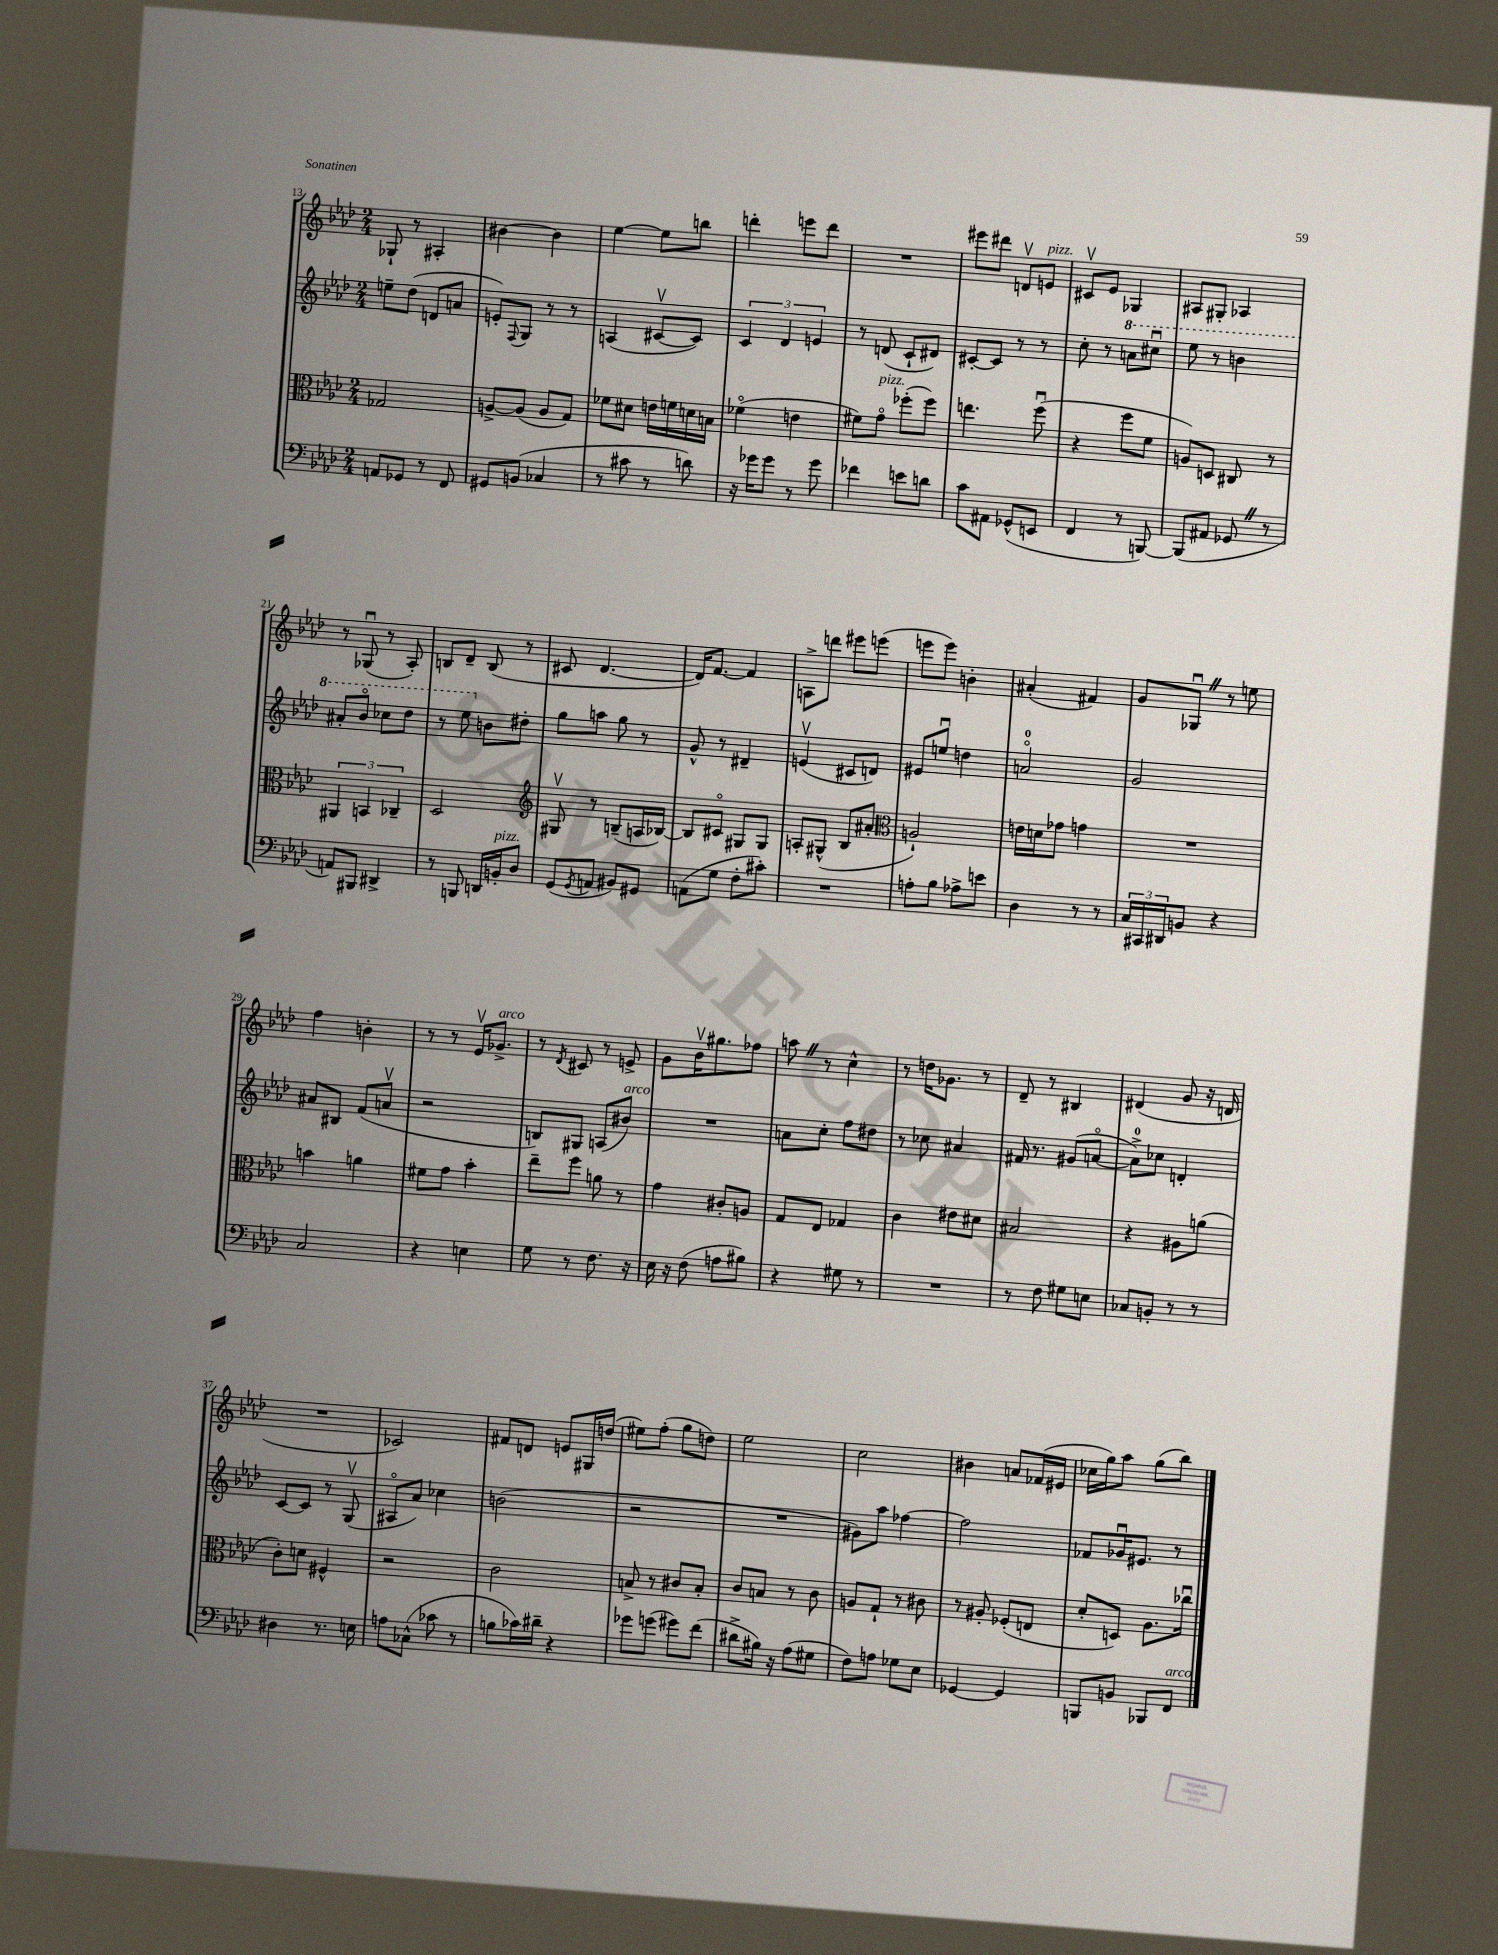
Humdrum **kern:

**kern	**kern	**kern	**kern
*staff4	*staff3	*staff2	*staff1
*clefF4	*clefC3	*clefG2	*clefG2
*k[b-e-a-d-]	*k[b-e-a-d-]	*k[b-e-a-d-]	*k[b-e-a-d-]
*M2/4	*M2/4	*M2/4	*M2/4
8AA/L	2G-/	8ee~\L	8G-`/
8GG-/J	.	(8dd-\J	8r
8r	.	8d/L	4A#'/
8FF/	.	8a/J	.
=	=	=	=
8GG#/L	[8A^/L	8e'/L)	[4b#\
.	.	8qqF/	.
(8BB/J	(8A/]J	8G/J	.
4C-/	8A/L	8r	4b#\]
.	8G/J)	8r	.
=	=	=	=
8r	8f-\L	(4A/	[4ee-\
8c#\	8d#\J	.	.
8r	16e\LL	[8c#v/L	8ee-\]L
.	16f\	.	.
8d\)	16d\	8c#/]J)	8bb\J
.	16B\JJ	.	.
=	=	=	=
16r	(4f-o\	6c/	4ddd'\
16g-\LK	.	.	.
8g-\J	.	.	.
.	.	6d-/	.
8r	4e\	.	8eee\L
.	.	6e/	.
8g-\	.	.	8ddd\J
=	=	=	=
4f-\	8f#\L)	8r	2r
.	8go\J	(8d/	.
8e\L	(8ff-'\L	8c`/L	.
8d\J	8ff-\J)	8d#/J)	.
=	=	=	=
8c\L	4.ee\	[8c#'/L	8eee#\L
8AA#\J	.	8c#/]J	8ddd#\J
(8GG-^^/L	.	8r	8dv/L
8EE/J	(8ffu\	8r	8e/J
=	=	=	=
4FF/	4r	8cc'\	8c#v/L
.	.	8r	8e-/J
8r	8ff\L	8aa\L	4G-/
[8BBB/)	8f\J	8ccc#u\J	.
=	=	=	=
(8BBB/]L	8A/L)	8eee-\	8A#/L
8AA#/J	8D/J	8r	8G#'/J
8GG-/	8C#/	4bb\	4A-/
8r	8r	.	.
=	=	=	=
8AA/L)	6AA#/	8aa#'/L	8r
8BBB#/J	.	8bb-o/J	(8G-u/
.	6BB/	.	.
4DD#^/	.	8ccc-\L	8r
.	6C-~/	.	.
.	.	8ddd-\J	8A-'/)
=	=	=	=
8r	2D-/	8r	8B/L
8BBB/	.	8eee-\	8d-~/J
16DD/LL	.	8b\L	(8B/
16BB'/J	.	.	.
8D-/J	.	8dd#'\J	8r
=	=	=	=
*	*clefG2	*	*
(8GG/L	8G#v/	8gg\L	8c#/
8qGG/	.	.	.
8AA/J	8r	8aa\J	[4.d-/
8BB#/L)	(8B~/L	8gg\	.
8GG#/J	16A/L	8r	.
.	[16B-/JJ)	.	.
=	=	=	=
(8AA\L	8B-/]L	8g^^/	16d-/]LK)
.	.	.	[8.f/J
8G\J	8c#o/J	8r	.
8F'\L	8G#/L	4d#~/	4f/]
8c#'\J)	8G#/J	.	.
=	=	=	=
2r	8A'/L	(4ev/	8A^\L
.	(8G#^^/J	.	8ddd\J
.	8B-/L	8c#/L	8eee#\L
.	8a#'/J	8d/J)	(8eee\J
=	=	=	=
*	*clefC3	*	*
8A'\L	2A`/)	8e#/L	8eee\L
8B-\J	.	8eeu/J	8eee\J)
8A-^\L	.	4dd\	4b'\
8e\J	.	.	.
=	=	=	=
4D-\	16e\LL	2ao/	(4a#'/
.	16d\J	.	.
.	8g-\J	.	.
8r	4g\	.	4f#/)
8r	.	.	.
=	=	=	=
24C/LL	2r	2g/	8g/L
24CC#/	.	.	.
24DD#/J	.	.	.
8BB/J	.	.	8G-u/J
4r	.	.	8r
.	.	.	8ee\
=	=	=	=
2C/	4b\	8a#/L	4ff\
.	.	8B#/J	.
.	4a\	(8f/L	4b'\
.	.	8av/J	.
=	=	=	=
4r	8f#\L	2r	8r
.	8g\J	.	8r
4E\	4b-'\	.	16e-v/LK
.	.	.	8.g-^/J
=	=	=	=
8G\	8ee-~\L	8B/L)	8r
.	.	.	8qd-/
8r	8ff\J	8G#/J	8c#/
8.F\	8a\	(8A/L	8r
.	8r	8b#/J)	8e^/
16r	.	.	.
=	=	=	=
16E-\	4g\	2r	8g\L
16r	.	.	.
(8F\	.	.	16b-v\K
.	.	.	8.gg#\
8A\L	8c#'/L	.	.
8B#\J)	8A/J	.	8ff-\J
=	=	=	=
4r	8G/L	8a\L	8aa\
.	8E-/J	8cc'\J	8r
8G#\	4G-/	8ff\L	4cc^^\
8r	.	8dd#\J	.
=	=	=	=
2r	4c\	8r	8r
.	.	8cc-\	16dd\LK
.	.	.	8.g-\J
.	8e#\L	4a#/	.
.	8d#\J	.	8r
=	=	=	=
8r	2B#/	16f#/	8d-~/
.	.	8.r	.
8F\	.	.	8r
8G#\L	.	(8g#/L	4B#/
8E\J	.	[8ao/J	.
=	=	=	=
8C-/L	4r	8a^\]L)	(4d#/
8BB'/J	.	8cc-\J	.
8r	8A#\L	4d'/	8g/
8r	(8a\J	.	16r
.	.	.	16d/
=	=	=	=
4D#\	8c'\L)	[8c/L	2r
.	8d\J	8c/]J	.
8.r	4F#^^/	8r	.
.	.	(8Gv/	.
16E\	.	.	.
=	=	=	=
8A\L	2r	8A#o/L	2c-/)
(8C-^^\J	.	8a-/J)	.
8c-\	.	4cc-\	.
8r	.	.	.
=	=	=	=
8B\L	2c\	(2b\	8f#/L
16c-\L)	.	.	8d/J
16d#~\JJ	.	.	.
4r	.	.	8e/L
.	.	.	16G#/L
.	.	.	(16dd/JJ
=	=	=	=
8g-\L	8B^/	2r	8ee#\L)
(8g\J	8r	.	(8ff'\J
8g#\L)	8c#/L	.	8gg\L
(8f\J	8B'/J	.	8dd\J)
=	=	=	=
8d#^\L	8c/L	2r	2ee-\
16B#\Jk)	8B/J	.	.
16r	.	.	.
(8A-\L	8r	.	.
8G#\J	8c\	.	.
=	=	=	=
8F\L)	8A/L	8g#\L)	2cc\
8A\J	8G`/J	8aa-\J	.
8G-\L	8r	[4ff-\	.
8E-\J	8c#\	.	.
=	=	=	=
[4GG-/	8r	2ff-\]	4b#\
.	8A#'/	.	.
4GG-/]	(8F-'/L	.	8a/L
.	8E/J	.	(16f-/L
.	.	.	16e#/JJ
=	=	=	=
8BBB/L	8d-'/L	8f-/L	16cc-\LL
.	.	.	16gg\J)
8BB/J	8D/J)	16g-u/K	8aa-\J
.	.	8.e#/J	.
8BBB-/L	8.A-\L	.	(8gg\L
8FF/J	.	8r	8bb-\J)
.	16cc-u\Jk	.	.
==	==	==	==
*-	*-	*-	*-
